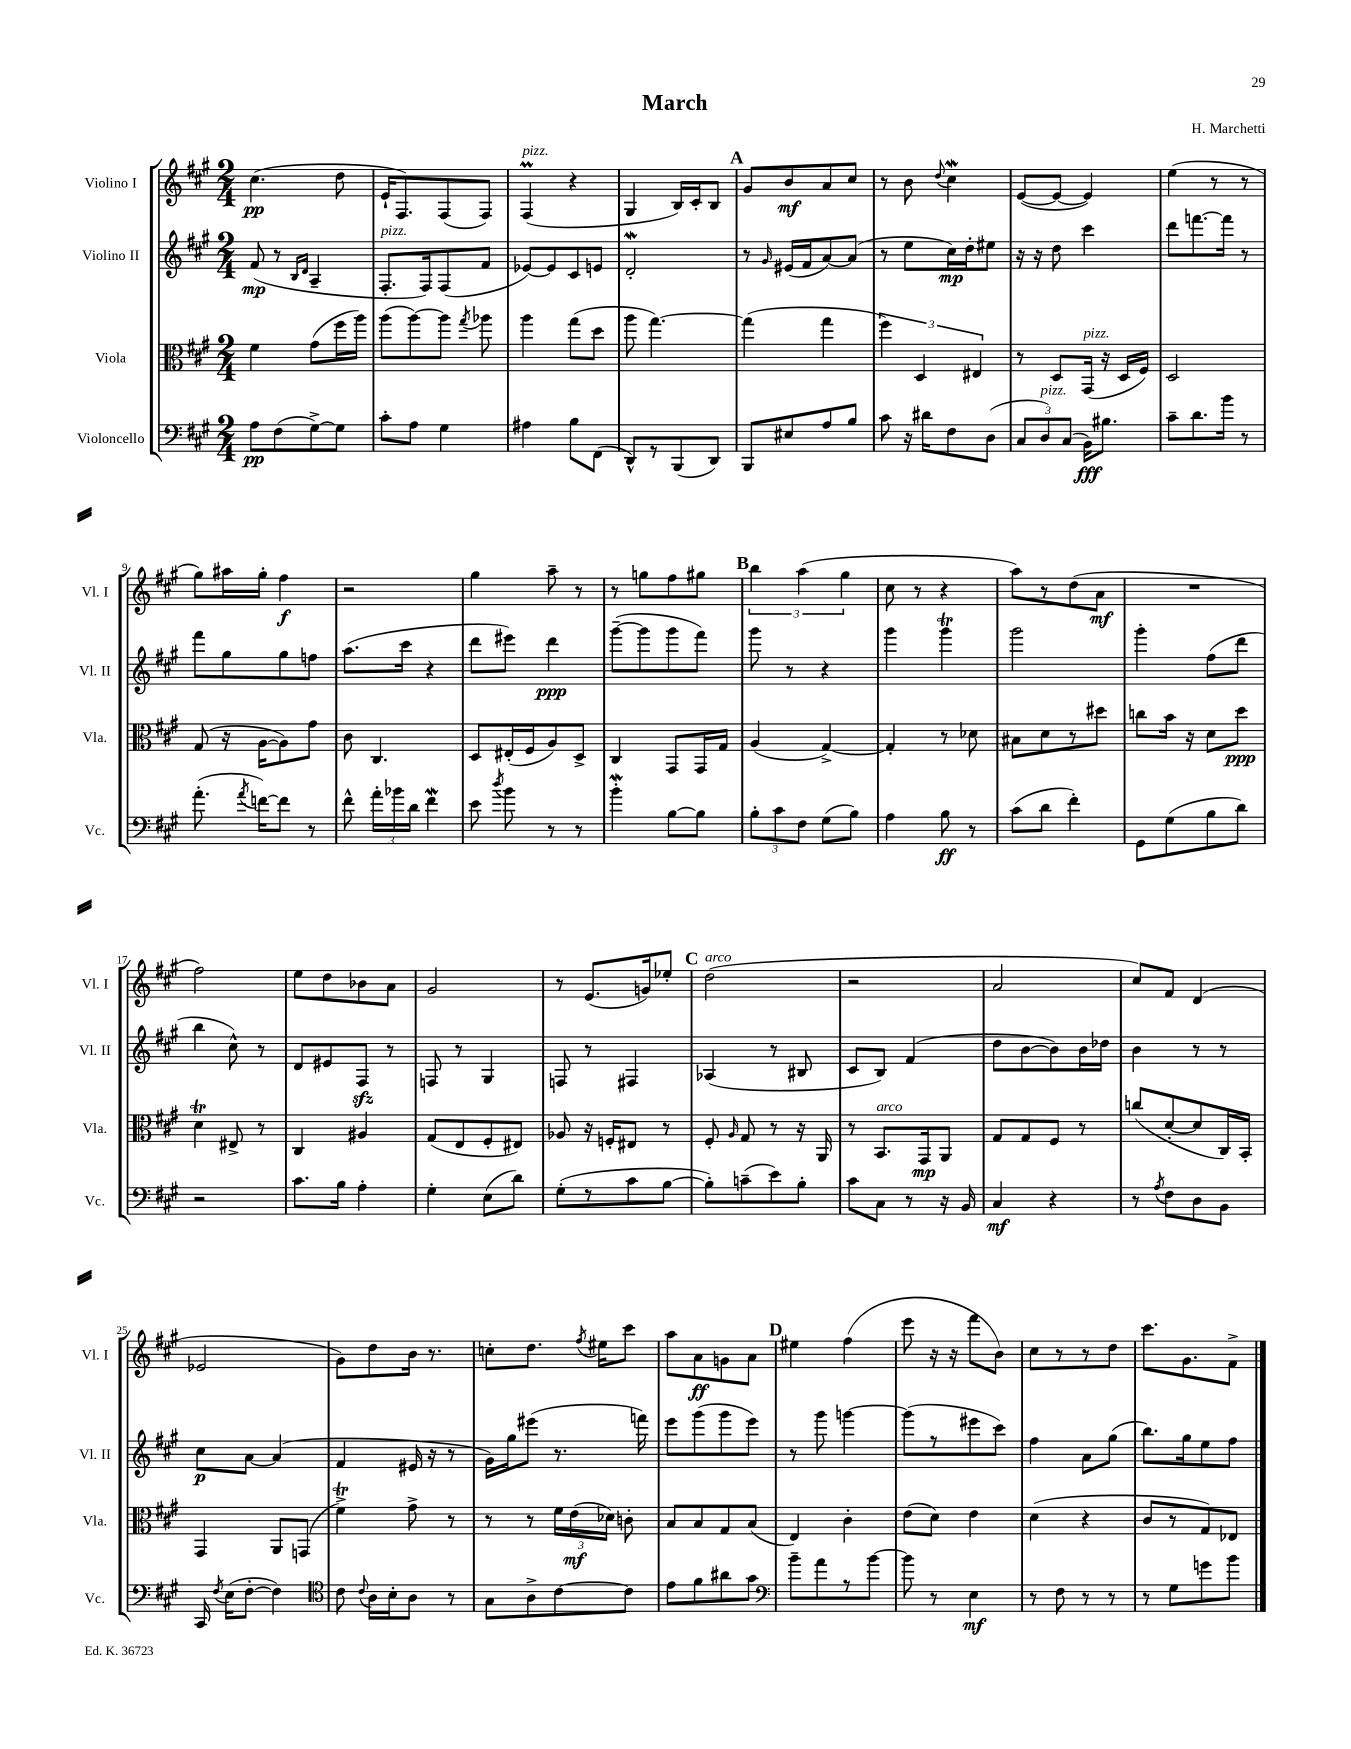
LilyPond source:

\header { title = "March" composer = "H. Marchetti" }
<<
\new StaffGroup <<
\new Staff = "s0" \with { instrumentName = "Violino I" shortInstrumentName = "Vl. I" } {
    \clef treble \key a \major \numericTimeSignature \time 2/4
    \autoBeamOff cis''4.\pp( d''8 |
    e'16[-! fis8.) fis8( fis8]) |
    fis4\prall^\markup { \italic "pizz." }( r4 |
    gis4 b16[) cis'16-. b8] |
    \mark \markup { \bold "A" } gis'8[ b'8\mf a'8 cis''8] |
    r8 b'8 \appoggiatura { d''8 } cis''4\mordent |
    e'8[~( e'8]~ e'4) |
    e''4( r8 r8 |
    gis''8[) ais''16 gis''16]-. fis''4\f |
    r2 |
    gis''4 a''8-- r8 |
    r8 g''8[ fis''8 gis''8] |
    \mark \markup { \bold "B" } \tuplet 3/2 { b''4 a''4( gis''4 } |
    cis''8 r8 r4 |
    a''8[) r8 d''8( a'8]\mf |
    R2 |
    fis''2) |
    e''8[ d''8 bes'8 a'8] |
    gis'2 |
    r8 e'8.[( g'16) ees''8]-. |
    \mark \markup { \bold "C" } d''2^\markup { \italic "arco" }( |
    r2 |
    a'2 |
    cis''8[) fis'8] d'4( |
    ees'2 |
    gis'8[) d''8 b'16] r8. |
    c''8[-. d''8.] \acciaccatura { fis''8 } eis''16[ cis'''8] |
    a''8[ a'8\ff g'8 a'8] |
    \mark \markup { \bold "D" } eis''4 fis''4( |
    e'''8 r16 r16 fis'''8[ b'8]) |
    cis''8[ r8 r8 d''8] |
    cis'''8.[ gis'8. fis'8]-> \bar "|." |
}
\new Staff = "s1" \with { instrumentName = "Violino II" shortInstrumentName = "Vl. II" } {
    \clef treble \key a \major \numericTimeSignature \time 2/4
    \autoBeamOff fis'8\mp( r8 \grace { b16[ d'16] } a4-- |
    fis8.[-.^\markup { \italic "pizz." } fis16) fis8( fis'8] |
    ees'8[~) ees'8 cis'8 e'8] |
    d'2-.\mordent |
    \mark \markup { \bold "A" } r8 \grace { gis'16 } eis'16[( fis'16 a'8~) a'8]( |
    r8 e''8[ cis''16\mp) d''16-. eis''8] |
    r16 r16 d''8 cis'''4 |
    d'''8[ f'''8.~ f'''16] r8 |
    fis'''8[ gis''8 gis''8 f''8] |
    a''8.[( cis'''16] r4 |
    d'''8[ eis'''8]) d'''4\ppp |
    gis'''8[~--( gis'''8 gis'''8 fis'''8]) |
    \mark \markup { \bold "B" } gis'''8 r8 r4 |
    gis'''4 gis'''4\trill |
    gis'''2 |
    gis'''4-. fis''8[( d'''8] |
    b''4 cis''8-^) r8 |
    d'8[ eis'8 fis8]\sfz r8 |
    f8 r8 gis4 |
    f8 r8 fis4 |
    \mark \markup { \bold "C" } aes4( r8 bis8 |
    cis'8[ b8]) fis'4( |
    d''8[ b'8~ b'8) b'16 des''16] |
    b'4 r8 r8 |
    cis''8[\p a'8]~ a'4( |
    fis'4 eis'16 r16 r8 |
    gis'16[) gis''16 eis'''8]( r8. f'''16) |
    e'''8[ gis'''8( gis'''8 e'''8]) |
    \mark \markup { \bold "D" } r8 gis'''8 g'''4~ |
    g'''8[( r8 eis'''8 cis'''8]) |
    fis''4 a'8[ gis''8]( |
    b''8.[) gis''16 e''8 fis''8] \bar "|." |
}
\new Staff = "s2" \with { instrumentName = "Viola" shortInstrumentName = "Vla." } {
    \clef alto \key a \major \numericTimeSignature \time 2/4
    \autoBeamOff fis'4 gis'8[( fis''16 a''16]) |
    a''8[( a''8~) a''8] \acciaccatura { gis''8 } aes''8 |
    a''4 gis''8[( d''8] |
    a''8 gis''4.~) |
    \mark \markup { \bold "A" } gis''4( gis''4 |
    \tuplet 3/2 { fis''4) d4 eis4 } |
    r8 d8[ gis,16]^\markup { \italic "pizz." }( r16 d16[ fis16]) |
    d2 |
    gis8( r16 a16[~ a8) gis'8] |
    cis'8 cis4. |
    d8[ eis16-.( fis16 a8) d8]-> |
    cis4 gis,8[ gis,16 gis16] |
    \mark \markup { \bold "B" } a4( gis4~->) |
    gis4-. r8 des'8 |
    bis8[ d'8 r8 dis''8] |
    c''8[ b'16] r16 d'8[ d''8]\ppp |
    d'4\trill eis8-> r8 |
    cis4 ais4 |
    gis8[( e8 fis8-. eis8]) |
    aes8 r16 f16[-. eis8] r8 |
    \mark \markup { \bold "C" } fis8-. \grace { a16 } gis8 r8 r16 a,16 |
    r8 b,8.[^\markup { \italic "arco" } gis,16\mp a,8] |
    gis8[ gis8 fis8] r8 |
    c''8[( d'8~-. d'8 cis16) b,16]-. |
    gis,4 a,8[ g,8]( |
    fis'4->\trill) gis'8-> r8 |
    r8 r8 \tuplet 3/2 { fis'16[ e'16\mf( des'16]) } c'8-. |
    b8[ b8 gis8 b8]( |
    \mark \markup { \bold "D" } e4) cis'4-. |
    e'8[( d'8]) e'4 |
    d'4( r4 |
    cis'8[ r8 gis8) ees8] \bar "|." |
}
\new Staff = "s3" \with { instrumentName = "Violoncello" shortInstrumentName = "Vc." } {
    \clef bass \key a \major \numericTimeSignature \time 2/4
    \autoBeamOff a8[\pp fis8( gis8~->) gis8] |
    cis'8[-. a8] gis4 |
    ais4 b8[ fis,8]( |
    d,8[-^) r8 b,,8( d,8]) |
    \mark \markup { \bold "A" } b,,8[ eis8 a8 b8] |
    cis'8 r16 dis'16[ fis8 d8]( |
    \tuplet 3/2 { cis8[ d8^\markup { \italic "pizz." }) cis8]( } b,16[\fff) bis8.] |
    cis'8[-- d'8. b'16] r8 |
    a'8.-.( \acciaccatura { a'8 } f'16[~) f'8] r8 |
    fis'8-^ \tuplet 3/2 { a'16[-. bes'16 d'16] } fis'4\mordent |
    e'8 \acciaccatura { d''8 } b'8 r8 r8 |
    b'4-.\mordent b8[~ b8] |
    \mark \markup { \bold "B" } \tuplet 3/2 { b8[-. cis'8 fis8] } gis8[( b8]) |
    a4 b8\ff r8 |
    cis'8[( d'8] fis'4-.) |
    gis,8[ gis8( b8 d'8]) |
    r2 |
    cis'8.[ b16] a4-. |
    gis4-. e8[( d'8]) |
    gis8[-.( r8 cis'8 b8]~ |
    \mark \markup { \bold "C" } b8[-.) c'8--( e'8) b8]-. |
    cis'8[ cis8] r8 r16 b,16 |
    cis4\mf r4 |
    r8 \acciaccatura { a8 } fis8[ d8 b,8] |
    cis,16 \acciaccatura { fis8 } e16[( fis8]~-. fis4) |
    \clef tenor cis'8 \appoggiatura { cis'8 } a16[ b16-. a8] r8 |
    gis8[ a8-> cis'8~ cis'8] |
    e'8[ fis'8 ais'8 gis'8] |
    \mark \markup { \bold "D" } \clef bass b'8[-- a'8 r8 b'8]~ |
    b'8 r8 e4\mf |
    r8 fis8 r8 r8 |
    r8 gis8[ g'8 b'8] \bar "|." |
}
>>
>>
